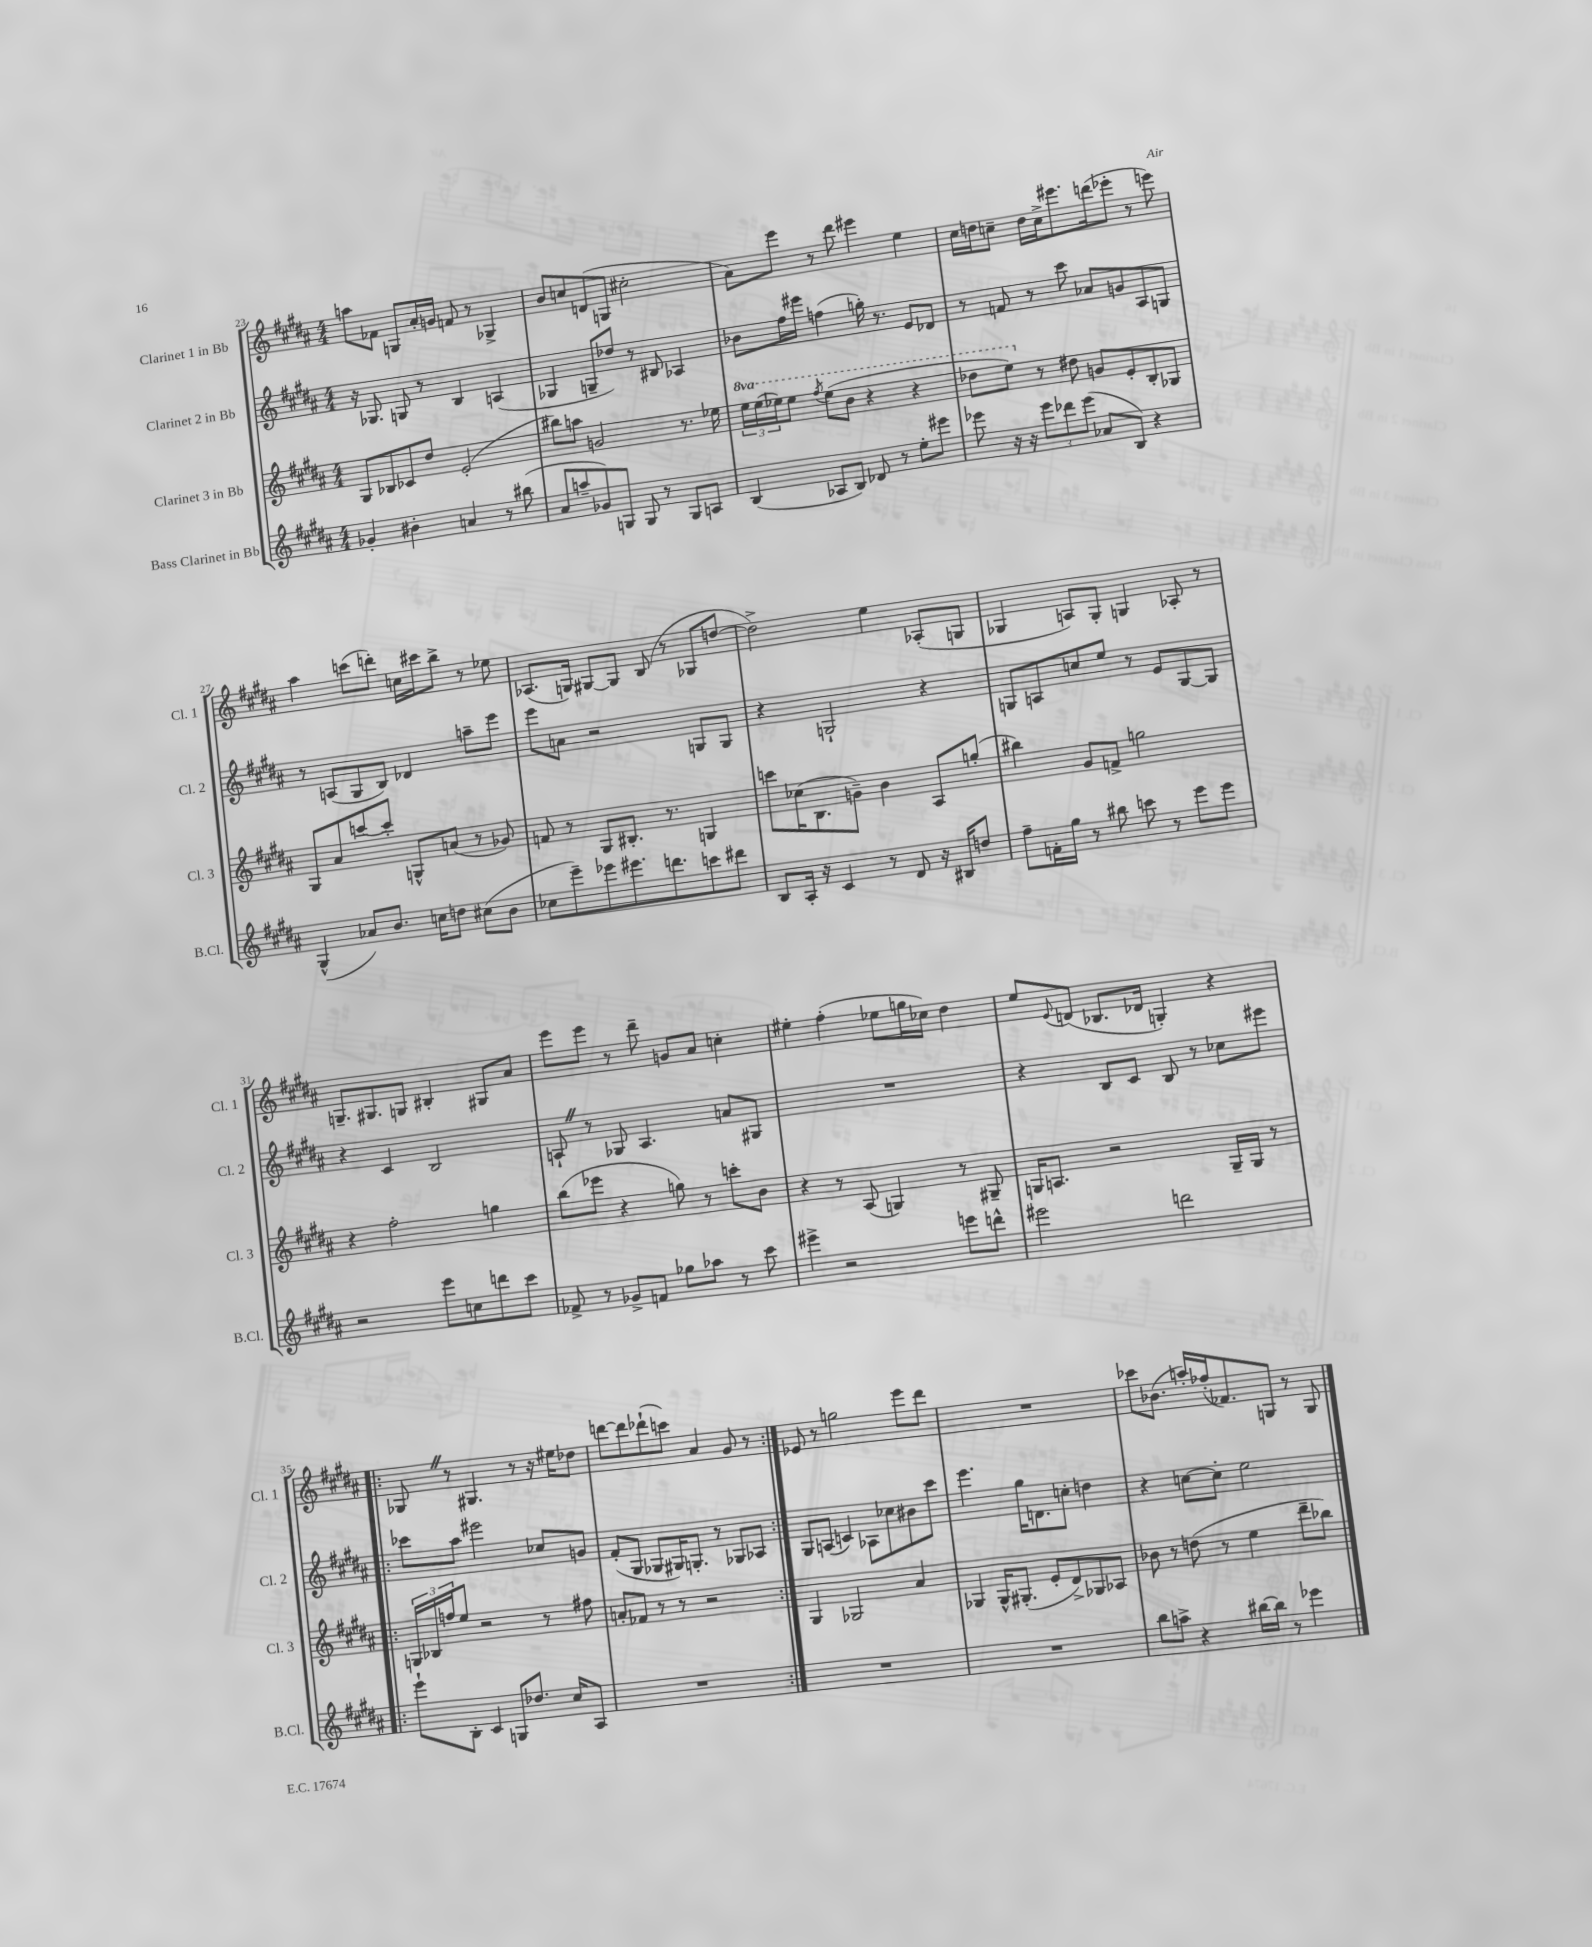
<<
\new StaffGroup <<
\new Staff = "s0" \with { instrumentName = "Clarinet 1 in Bb" shortInstrumentName = "Cl. 1" } {
    \clef treble \key b \major \numericTimeSignature \time 4/4
    a''8 fes'8 g8 ais'16-. g'16 f'8 r8 ges4-> |
    b'8 c''8 d'8( g8 cis''2-. |
    ais'8) e'''8 r8 dis'''8 eis'''4 e''4 |
    cis''16 d''16 c''8-- d''16 c''16-> eis'''8. d'''16( ees'''8-. r8 e'''8) |
    ais''4 c'''8( d'''8-.) c''16 cis'''16 b''8-> r8 ees''8 |
    aes8.( g16) gis8~ gis8 b8( r8 ges8 d''8~ |
    d''2->) e''4 aes8-.( g8 |
    ges4 a8) ges8-. g4 aes8-. r8 |
    g8.-- gis8. g8 bis4-. gis8 ais'8 |
    e'''8 e'''8 r8 dis'''8-- g'8 ais'8 c''4-. |
    eis''4-. fis''4-.( ees''8 g''16 ces''16) dis''4 |
    e''8 \appoggiatura { e'8 } d'8( bes8. des'16 g4-.) r4 |
    \repeat volta 2 { ges8 \once \override BreathingSign.text = \markup { \musicglyph "scripts.caesura.straight" } \breathe r8 gis4. r8 r16 eis''16 des''8 |
    d'''8~ d'''8 des'''8-!( c'''8) ais'4 gis'8 r8 | }
    ees'8 r8 g''2 e'''8 dis'''8 |
    R1 |
    ces'''8 bes'8.( a''16-.) fes''16-.( fes'8.) g8 r8 g8 \bar "|." |
}
\new Staff = "s1" \with { instrumentName = "Clarinet 2 in Bb" shortInstrumentName = "Cl. 2" } {
    \clef treble \key b \major \numericTimeSignature \time 4/4
    r16 ges8. g8 r8 b4 a4( |
    ges4 g8-- des''8) r8 bis8 aes4 |
    bes'8 fis''16 eis'''16 f''4( g''16-.) r8. e'8 des'8 |
    r8 f'8 r8 cis'''8 aes'8 g'8 ais8 g8 |
    r8 a8( gis8 b8) des'4 a''8-- e'''8 |
    e'''8 a'8 r2 g8 g8 |
    r4 g2-! r4 |
    g8 a8 c''8 e''8 r8 e'8 g8~ g8 |
    r4 cis'4 b2 |
    a8-! \once \override BreathingSign.text = \markup { \musicglyph "scripts.caesura.straight" } \breathe r8 ges8 a4. a'8 gis8 |
    R1 |
    r4 b8 cis'8 b8 r8 ces''8 eis'''8 |
    \repeat volta 2 { ces'''8 ais''8 eis'''2 ces''8 g'8 |
    fis'8-.( gis8 ges8 gis16) g8.-. r8 ges8 aes8 | }
    gis8 a8( c'4) aes8 ces''8 bis'8 cis'''8 |
    e'''4. gis''16 d'8. c''8-. d''4 |
    r4 c''8~ c''8-. e''2 \bar "|." |
}
\new Staff = "s2" \with { instrumentName = "Clarinet 3 in Bb" shortInstrumentName = "Cl. 3" } {
    \clef treble \key b \major \numericTimeSignature \time 4/4 \set Staff.ottavationMarkups = #ottavation-simple-ordinals
    gis8 bes8 ces'8 dis''8 e'2-.( |
    bis''8) a''8 g'2 r8. ees''16 |
    \tuplet 3/2 { \ottava #1 e'''16 e'''16( ees'''16) } ees'''8 \acciaccatura { fis'''8 } ees'''8( b''8 r4 r4 |
    des'''8 e'''8) \ottava #0 r8 dis''!8 g'8 e'8-. b8-. ges8 |
    gis8 ais'8 c'''8~ c'''8-. g8-^ a'8( r8 ges'8) |
    f'8 r8 gis8 bis8.-. r8. g4 |
    c'''8 ces''16( b8. g'8--) b'4 ais8 g''8-.( |
    bis''4) gis'8 f'8-> g''2 |
    r4 fis''2-. g''4 |
    b''8( ees'''8 r4 g''8) r8 c'''8-. b'8 |
    r4 r8 ais8( g4) r8 gis8-- |
    g16 a8. r2 g16-- g16 r8 |
    \repeat volta 2 { \tuplet 3/2 { g16 bes16 f''16 } e''8 r2 r8 fis''8 |
    a'8-. fes'8 r8 r8 r2 | }
    gis4 ges2 ais'4 |
    ges4 ges16-^ gis8.-.( e'8-. dis'8->) ges8 aes8 |
    bes'8 r8 d''8( r8 e''4 dis'''8-- bes''8) \bar "|." |
}
\new Staff = "s3" \with { instrumentName = "Bass Clarinet in Bb" shortInstrumentName = "B.Cl." } {
    \clef treble \key b \major \numericTimeSignature \time 4/4
    ges'4-. bis'4-. a'4 r8 bis''8( |
    ais'8 a''8-- ges'8) g8 g8 r8 g8 a8 |
    b4( aes8 b8) des'8 r8 e''8-. eis'''8 |
    ees'''8 r16 r16 \tuplet 3/2 { ees'''8 des'''8 ees'''8( } aes'8 b8) r4 |
    gis4-^( aes'8) b'8. c''16 d''8 cis''8( b'8 |
    ces''8 e'''8--) ees'''8 eis'''8. d'''8. c'''8 dis'''8 |
    b8 ais16-. r16 cis'4 r8 dis'8 r16 bis16 d''8 |
    fis''8-- f'16-. gis''16 r8 bis''8 c'''8 r8 e'''8 e'''8 |
    r2 e'''8 c''8 d'''8 cis'''8 |
    fes'8-> r8 ges'8-> f'8 ges''8 aes''8 r8 cis'''8 |
    eis'''4-> r2 e'''8 d'''8-^ |
    eis'''2 d'''2 |
    \repeat volta 2 { e'''8-! b8-. cis'4 g8 des''8. cis''16 ais8 |
    R1 | }
    R1 |
    R1 |
    b''8 a''8-> r4 bis''16~ bis''16 r8 ees'''4 \bar "|." |
}
>>
>>
\layout { \context { \Score currentBarNumber = #23 } }
